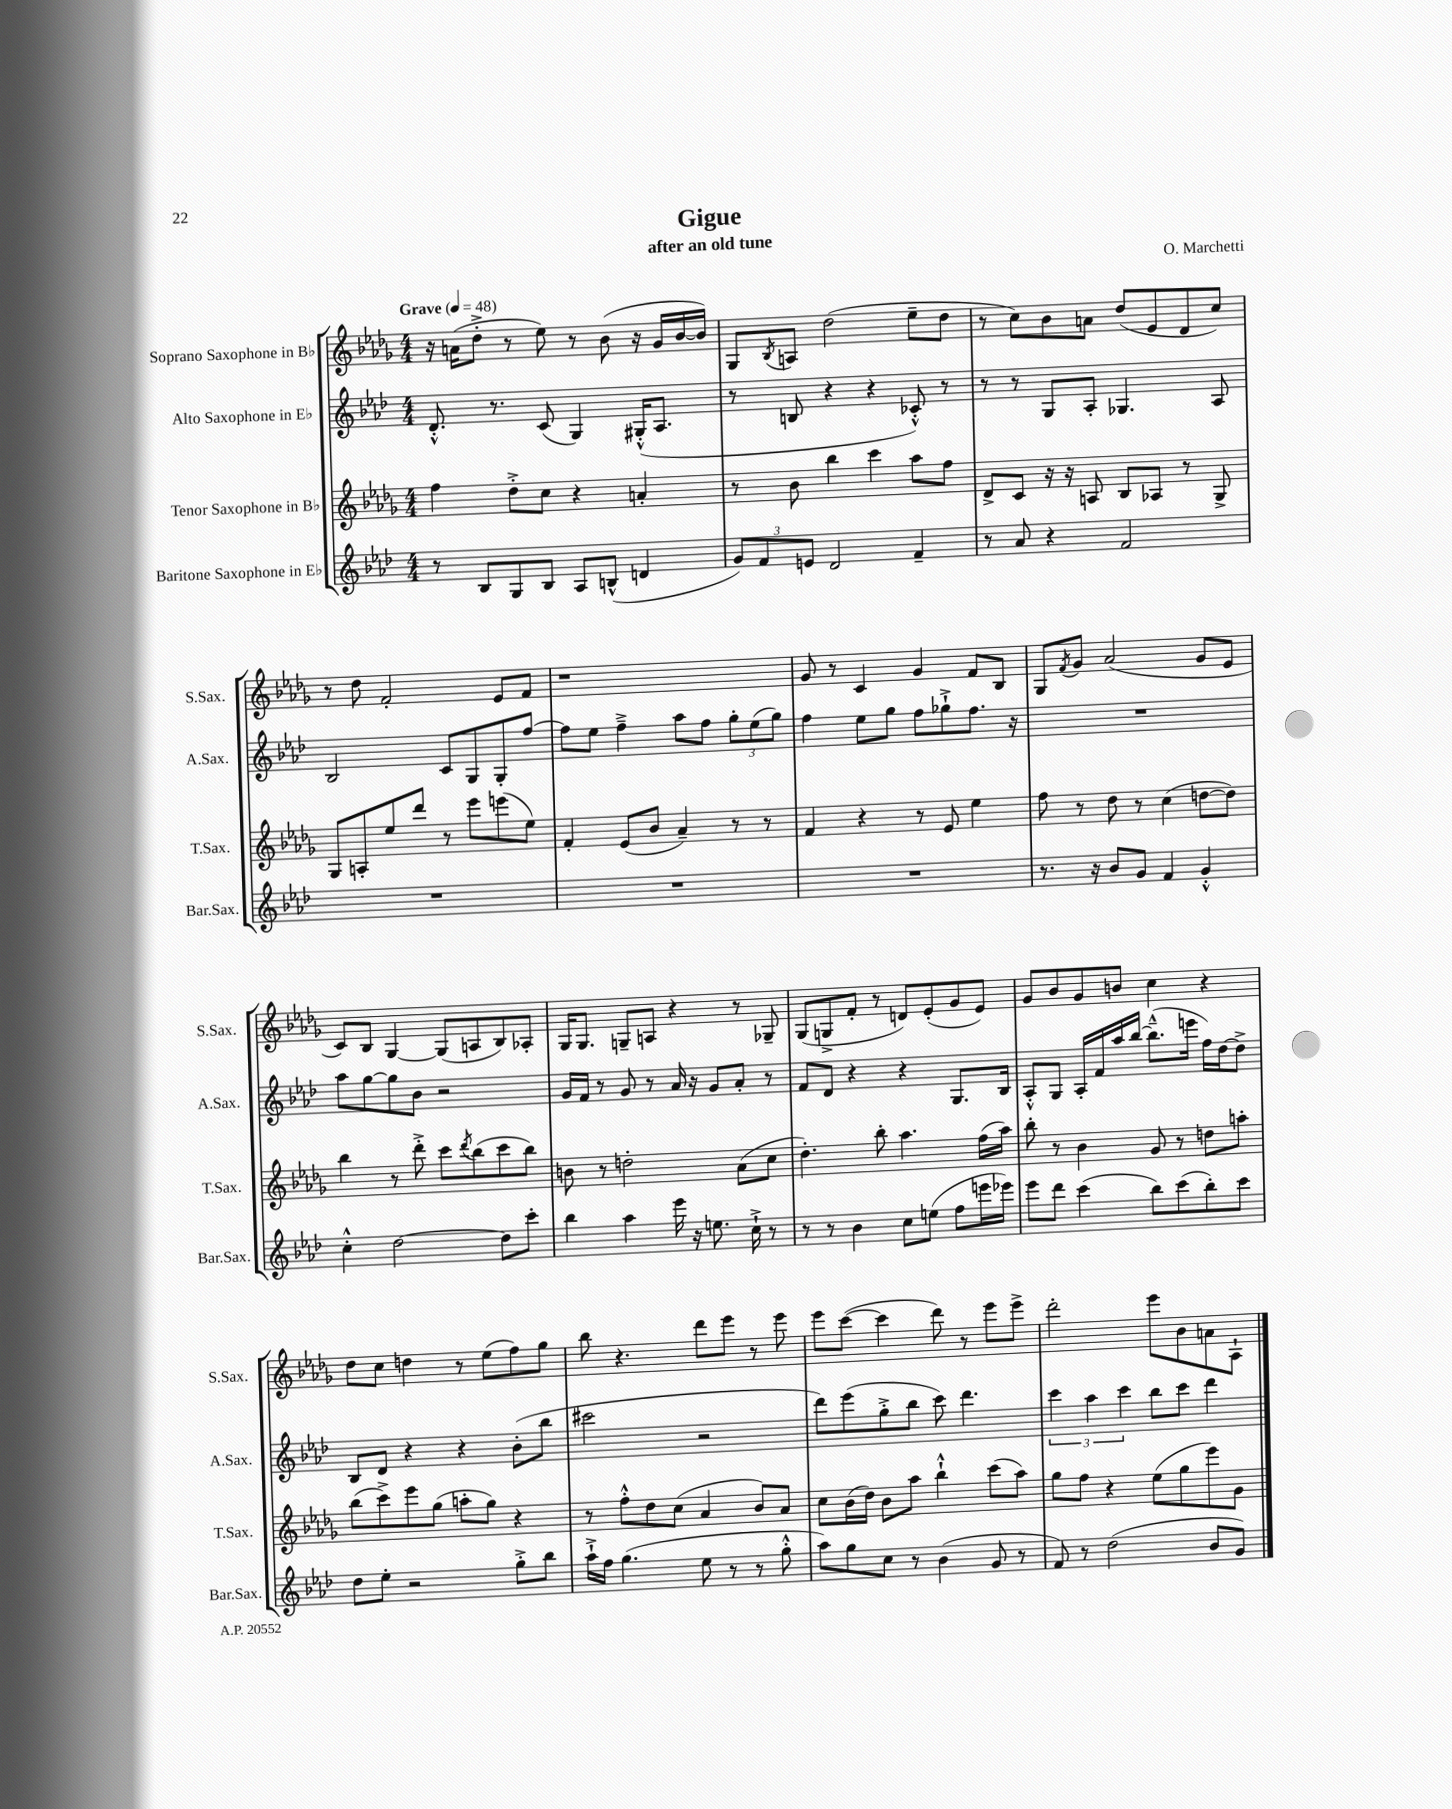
\header { title = "Gigue" composer = "O. Marchetti" subtitle = "after an old tune" }
<<
\new StaffGroup <<
\new Staff = "s0" \with { instrumentName = "Soprano Saxophone in Bb" shortInstrumentName = "S.Sax." } {
    \clef treble \key des \major \numericTimeSignature \time 4/4 \tempo "Grave" 4 = 48
    r16 a'16( des''8-.-> r8 ees''8) r8 bes'8( r16 ges'16 bes'16~ bes'16) |
    ges8 \acciaccatura { bes8 } a8 des''2( ees''8-- des''8 |
    r8 c''8) bes'8 a'8 des''8( ees'8 des'8 c''8) |
    r8 des''8 f'2-. ees'8 f'8 |
    r1 |
    ges'8 r8 c'4 ges'4 f'8 bes8 |
    ges8 \acciaccatura { f'8 } ges'8 aes'2( ges'8 ees'8 |
    c'8) bes8 ges4~ ges8( a8 bes8) aes8-. |
    ges16 ges8. g8-- a8 r4 r8 ges8-- |
    ges8( g8-> f'8-. r8 d'8) ees'8-.( ges'8 ees'8) |
    ges'8 bes'8 ges'8 b'8 c''4 r4 |
    des''8 c''8 d''4 r8 ees''8( f''8) ges''8 |
    bes''8 r4. des'''8 ees'''8 r8 ees'''8 |
    ees'''8 c'''8~( c'''4 des'''8) r8 ees'''8 ees'''8-> |
    des'''2-. ees'''8 bes'8 a'8 aes8-! \bar "|." |
}
\new Staff = "s1" \with { instrumentName = "Alto Saxophone in Eb" shortInstrumentName = "A.Sax." } {
    \clef treble \key aes \major \numericTimeSignature \time 4/4
    des'8.-.-^ r8. c'8( g4) gis16-.-^( aes8. |
    r8 b8 r4 r4 ces'8-.-^) r8 |
    r8 r8 g8 aes8-. ges4. aes8 |
    bes2 c'8 g8 g8-. f''8~ |
    f''8 ees''8 f''4---> aes''8 f''8 \tuplet 3/2 { g''8-. ees''8( g''8) } |
    f''4 ees''8 g''8 f''8 ges''8-!-> f''8. r16 |
    R1 |
    aes''8 g''8~ g''8 bes'8 r2 |
    g'16 f'16 r8 g'8 r8 aes'16 r16 g'8 aes'8-. r8 |
    f'8 des'8 r4 r4 g8. bes16 |
    aes8-.-^ g8 aes16-. f'16 aes''16 bes''16~ bes''8.---^( e'''16 f''16) des''16~ des''8-> |
    bes8 des'8 r4 r4 bes'8-.( bes''8 |
    cis'''2 r2 |
    des'''8) ees'''8( g''8-.-> bes''8 c'''8) des'''4. |
    \tuplet 3/2 { c'''4 aes''4 c'''4 } bes''8 c'''8 des'''4 \bar "|." |
}
\new Staff = "s2" \with { instrumentName = "Tenor Saxophone in Bb" shortInstrumentName = "T.Sax." } {
    \clef treble \key des \major \numericTimeSignature \time 4/4
    f''4 des''8-.-> c''8 r4 a'4-. |
    r8 bes'8 bes''4 c'''4 aes''8 f''8 |
    des'8-> c'8 r16 r16 a8 bes8 aes8 r8 ges8-> |
    ges8 a8-. ees''8 des'''8 r8 ees'''8 e'''8( ees''8) |
    f'4-. ees'8( bes'8 aes'4--) r8 r8 |
    f'4 r4 r8 ees'8 ees''4 |
    f''8 r8 des''8 r8 c''4( d''8~ d''8) |
    bes''4 r8 des'''8-.-> c'''8 \acciaccatura { des'''8 } bes''8( c'''8 bes''8) |
    b'8 r8 d''2-. aes'8( c''8 |
    des''4.-.) bes''8-. aes''4. f''16( aes''16) |
    bes''8-. r8 bes'4 ges'8 r8 d''8 a''8-. |
    bes''8( c'''8->) ees'''8 ges''8( a''8-. ges''8) r4 |
    r8 f''8-.-^ des''8 c''8( aes'4 bes'8) aes'8 |
    c''8 bes'16( des''16) bes'8 aes''8 bes''4-!-^ c'''8( aes''8) |
    ges''8 f''8 r4 ees''8( ges''8 ees'''8) ges'8 \bar "|." |
}
\new Staff = "s3" \with { instrumentName = "Baritone Saxophone in Eb" shortInstrumentName = "Bar.Sax." } {
    \clef treble \key aes \major \numericTimeSignature \time 4/4
    r8 bes8 g8 bes8 aes8 b8-^( d'4 |
    \tuplet 3/2 { g'8) f'8 e'8 } des'2 f'4-- |
    r8 aes'8 r4 f'2 |
    R1 |
    R1 |
    R1 |
    r8. r16 bes'8 g'8 f'4 g'4-.-^ |
    c''4-.-^ des''2~ des''8 c'''8-. |
    bes''4 aes''4 ees'''16 r16 e''8. c''16-!-> r8 |
    r8 r8 bes'4 c''8 e''8( f''8 e'''16 ees'''16) |
    ees'''8 des'''8 c'''4( bes''8) c'''8( bes''8-.) c'''8 |
    des''8 ees''8-. r2 g''8-.-> bes''8 |
    aes''16-!-> f''16 g''4.( ees''8 r8 r8 g''8-.-^ |
    aes''8) g''8 c''8 r8 bes'4( g'8 r8 |
    f'8) r8 des''2( bes'8 g'8) \bar "|." |
}
>>
>>
\layout { \context { \Score \remove "Bar_number_engraver" } }
